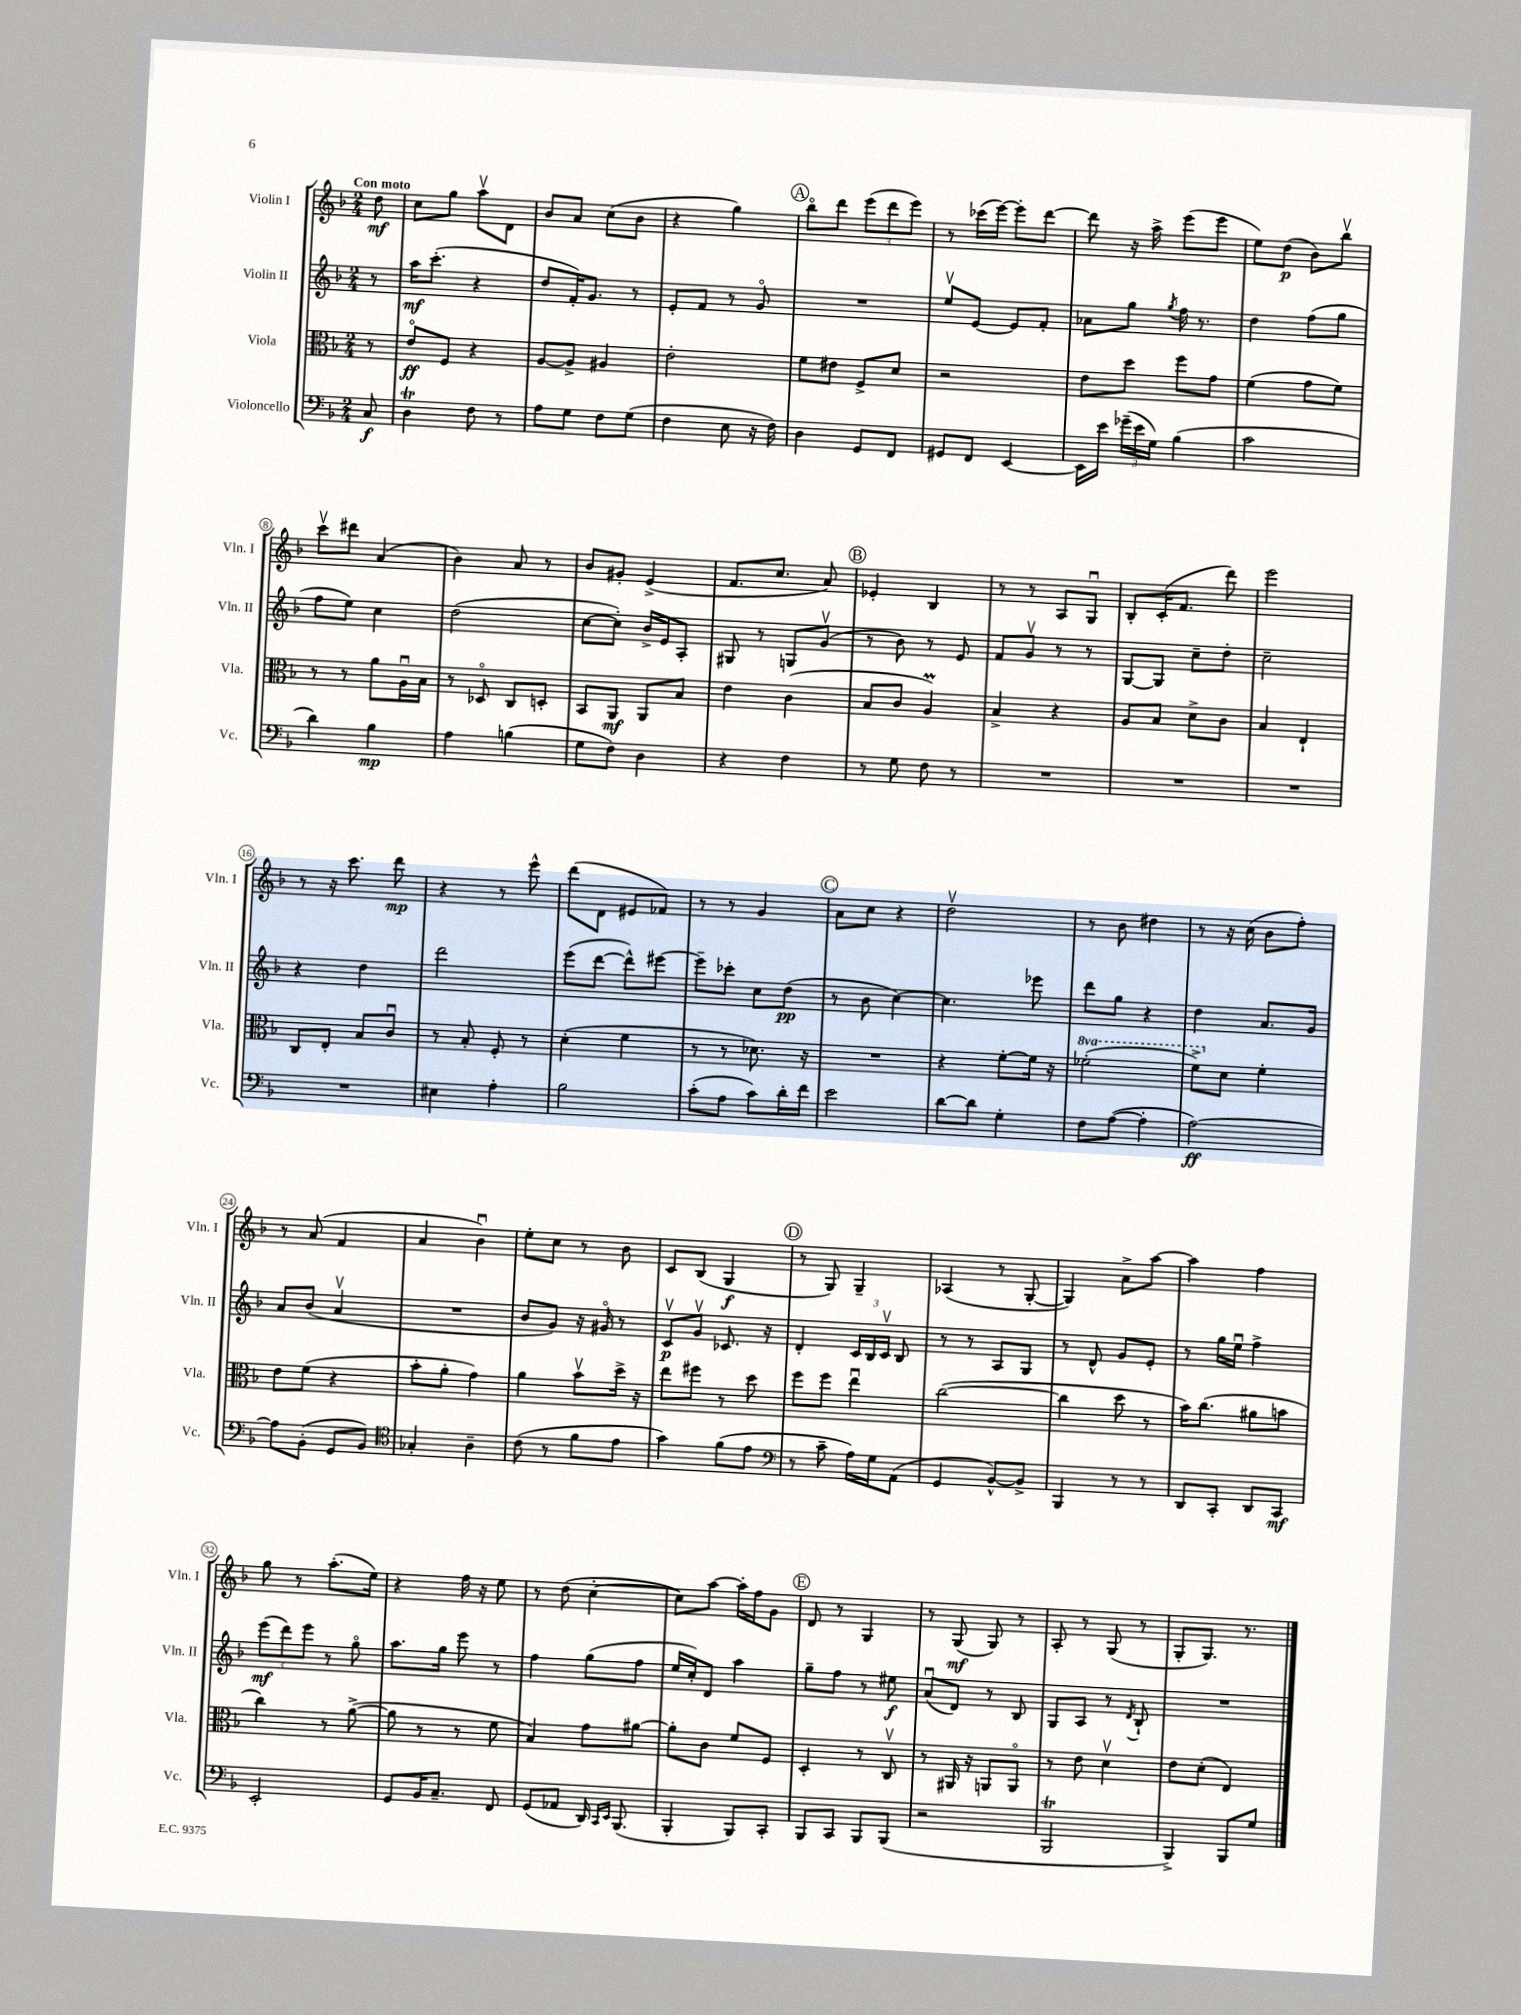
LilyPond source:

<<
\new StaffGroup <<
\new Staff = "s0" \with { instrumentName = "Violin I" shortInstrumentName = "Vln. I" } {
    \clef treble \key f \major \numericTimeSignature \time 2/4 \partial 8 \tempo "Con moto"
    \autoBeamOff d''8\mf |
    c''8[ g''8] a''8[\upbow d'8] |
    bes'8[ a'8] c''8[( bes'8] |
    r4 g''4) |
    \mark \markup { \circle "A" } bes''8[\flageolet d'''8] \tuplet 3/2 { e'''8[( d'''8 e'''8]) } |
    r8 ces'''16[( e'''16]~) e'''8[-. d'''8]~ |
    d'''8 r16 a''16-> e'''8[( e'''8] |
    e''8[) d''8]\p( bes'8[) bes''8]\upbow |
    c'''8[\upbow dis'''8] a'4( |
    bes'4) a'8 r8 |
    bes'8[ gis'8]-. e'4->( |
    f'8.[ c''8.] a'8) |
    \mark \markup { \circle "B" } ees'4-. bes4 |
    r8 r8 a8[ g8]\downbow |
    bes8[-. c'16-.( f'8.] d'''8) |
    e'''2 |
    r8 r16 c'''8. d'''8\mp |
    r4 r8 e'''8-^ |
    d'''8[( d'8] eis'8[ fes'8]) |
    r8 r8 g'4 |
    \mark \markup { \circle "C" } a'8[ c''8] r4 |
    d''2\upbow |
    r8 bes'8 dis''4 |
    r8 r16 c''16( bes'8[ f''8]-.) |
    r8 a'8( f'4 |
    a'4 bes'4\downbow) |
    e''8[-. c''8] r8 bes'8 |
    c'8[ bes8]( g4\f |
    \mark \markup { \circle "D" } r8 g8) g4-- |
    aes4( r8 g8~-. |
    g4) a'8[-> a''8]~ |
    a''4 f''4 |
    g''8 r8 a''8.[-.( e''16]) |
    r4 f''16 r16 e''8 |
    r8 d''8( c''4~-. |
    c''8[) a''8]~ a''16[-. f''16 g'8] |
    \mark \markup { \circle "E" } d'8 r8 g4 |
    r8 g8\mf( g8) r8 |
    a8-. r8 g8( r8 |
    g8[-. g8.]) r8. \bar "|." |
}
\new Staff = "s1" \with { instrumentName = "Violin II" shortInstrumentName = "Vln. II" } {
    \clef treble \key f \major \numericTimeSignature \time 2/4 \partial 8
    \autoBeamOff r8 |
    a''16[\mf c'''8.]-.( r4 |
    d''8[ f'16-.) g'8.] r8 |
    e'8[-. f'8] r8 g'8\flageolet |
    \mark \markup { \circle "A" } R2 |
    e''8[\upbow e'8]~ e'8[ f'8]-. |
    aes'8[ g''8] \acciaccatura { g''8 } f''16 r8. |
    d''4 f''8[( g''8] |
    f''8[ e''8]) c''4 |
    d''2( |
    c''8[~ c''8]-.) bes'16[-> e'16 a8]-. |
    gis8 r8 g8[ g'8]\upbow( |
    \mark \markup { \circle "B" } r8 bes'8) r8 e'8 |
    f'8[ g'8]\upbow r8 r8 |
    g8[~ g8] c''8[-- d''8]-. |
    c''2-- |
    r4 d''4 |
    d'''2 |
    e'''8[( d'''8]~ d'''8[-^) eis'''8]~ |
    eis'''8[-- ces'''8]-. c''8[ d''8]\pp( |
    \mark \markup { \circle "C" } r8 bes'8 c''4~) |
    c''4. ees'''8 |
    d'''8[ g''8] r4 |
    d''4 a'8.[ g'16] |
    a'8[ bes'8]( a'4\upbow |
    R2 |
    bes'8[ g'8]) r16 gis'16\flageolet r8 |
    c'8[\upbow\p g'8]\upbow ces'8. r16 |
    \mark \markup { \circle "D" } d'4-. \tuplet 3/2 { c'16[ bes16 c'16]\upbow } bes8 |
    r8 r8 a8[ g8] |
    r8 d'8-^ g'8[ e'8]-. |
    r8 g''16[ e''16]\downbow f''4-> |
    \tuplet 3/2 { e'''8[\mf( d'''8) e'''8] } r8 g''8\flageolet |
    a''8.[ g''16] e'''8 r8 |
    f''4 g''8[( f''8] |
    e''16[ c''16-.) d'8] a''4 |
    \mark \markup { \circle "E" } g''8[-- f''8] r8 eis''8\f |
    a'8[\downbow( d'8]) r8 bes8 |
    g8[ a8] r8 \acciaccatura { d'8 } bes8-! |
    R2 \bar "|." |
}
\new Staff = "s2" \with { instrumentName = "Viola" shortInstrumentName = "Vla." } {
    \clef alto \key f \major \numericTimeSignature \time 2/4 \set Staff.ottavationMarkups = #ottavation-simple-ordinals \partial 8
    \autoBeamOff r8 |
    e'8[\flageolet\ff f8] r4 |
    a8[~ a8]-> ais4 |
    e'2-. |
    \mark \markup { \circle "A" } f'8[ eis'8] f8[-> d'8] |
    r2 |
    e'8[ d''8] f''8[ g'8] |
    f'4( g'8[ f'8]) |
    r8 r8 a'8[ a16\downbow bes16] |
    r8 des8\flageolet c8[ d8]-. |
    bes,8[ a,8]\mf a,8[ bes8] |
    e'4 c'4( |
    \mark \markup { \circle "B" } bes8[ c'8] a4\prall) |
    bes4-> r4 |
    a8[ bes8] d'8[-> c'8] |
    bes4 e4-! |
    c8[ e8]-. bes8[ c'8]\downbow |
    r8 bes8-. f8-. r8 |
    d'4-.( f'4 |
    r8 r8 des'8.) r16 |
    \mark \markup { \circle "C" } R2 |
    r4 f'8[~-. f'16] r16 |
    \ottava #1 fes''2-.( |
    f''8[->) \ottava #0 d'8] f'4-. |
    e'8[ f'8]( r4 |
    bes'8[-. a'8]-. g'4) |
    a'4 bes'8[\upbow d''16]-> r16 |
    e''8[ fis''8] r8 d''8 |
    \mark \markup { \circle "D" } f''8[ f''8] e''4\downbow |
    c''2~( |
    c''4 d''8 r8 |
    bes'16[) c''8.]( ais'8[ b'8] |
    c''4) r8 a'8~->( |
    a'8 r8 r8 f'8 |
    bes4) g'8[ ais'8]~ |
    ais'8[-. c'8] f'8[ f8] |
    \mark \markup { \circle "E" } d4-. r8 c8\upbow |
    r8 ais,16 r16 a,8[ a,8]\flageolet |
    r8 e'8 d'4\upbow |
    e'8[ d'8]-.( e4) \bar "|." |
}
\new Staff = "s3" \with { instrumentName = "Violoncello" shortInstrumentName = "Vc." } {
    \clef bass \key f \major \numericTimeSignature \time 2/4 \partial 8
    \autoBeamOff c8\f |
    d4\trill f8 r8 |
    a8[ g8] f8[ g8]( |
    f4 e8 r16 f16) |
    \mark \markup { \circle "A" } d4 g,8[ f,8] |
    gis,8[ f,8] e,4~ |
    e,16[ e'16] \tuplet 3/2 { ges'16[--( e'16 g16]) } bes4( |
    c'2 |
    d'4) bes4\mp |
    a4 b4( |
    g8[ f8]) d4 |
    r4 f4 |
    \mark \markup { \circle "B" } r8 g8 f8 r8 |
    R2 |
    R2 |
    R2 |
    R2 |
    eis4 a4-. |
    bes2 |
    c'8[-.( a8] c'8[) d'16-. f'16] |
    \mark \markup { \circle "C" } e'2 |
    d'8[~ d'8] g4-. |
    f8[ a8]~( a4-. |
    a2~\ff) |
    a8[ bes,8]-.( g,8[ bes,8]) |
    \clef tenor ges4-. a4-- |
    c'8( r8 f'8[ e'8] |
    g'4) f'8[( e'8] |
    \mark \markup { \circle "D" } \clef bass r8 c'8-- a16[) g16 a,8]( |
    g,4 bes,8[~-^) bes,8]-> |
    bes,,4 r8 r8 |
    d,8[ c,8]-. d,8[ c,8]\mf |
    e,2-. |
    g,8[ bes,16 c8.]-- f,8 |
    g,8[( aes,8] d,16) \grace { c,16[ e,16] } bes,,8.( |
    bes,,4-. bes,,8[) c,8]-. |
    \mark \markup { \circle "E" } bes,,8[ c,8] bes,,8[ bes,,8]( |
    r2 |
    bes,,2\trill |
    bes,,4->) bes,,8[ g8] \bar "|." |
}
>>
>>
\layout { \context { \Score \override BarNumber.stencil = #(make-stencil-circler 0.1 0.3 ly:text-interface::print) } }
